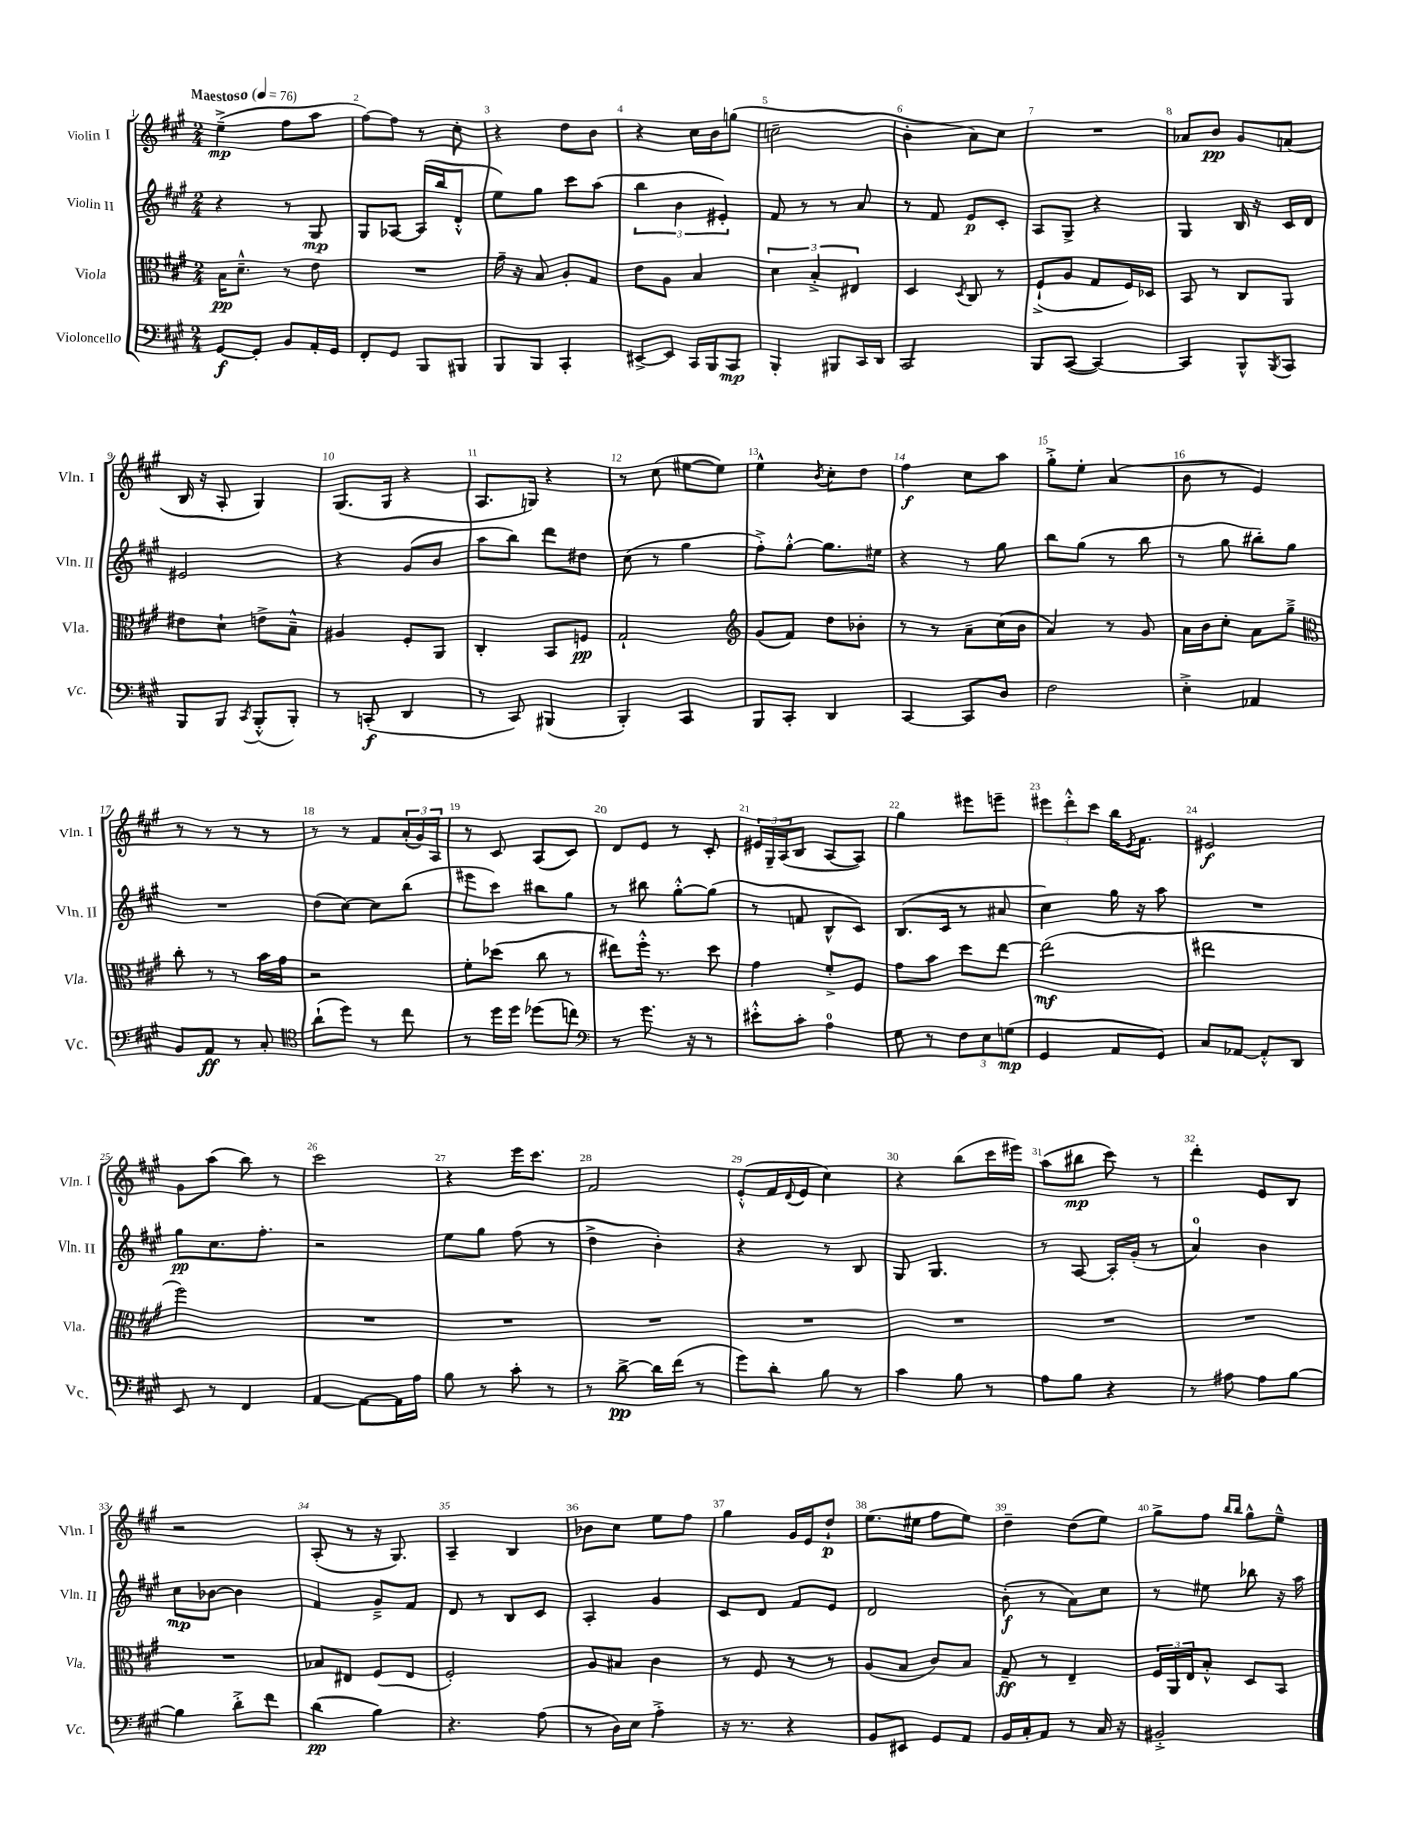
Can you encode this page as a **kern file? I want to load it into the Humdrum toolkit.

**kern	**kern	**kern	**kern
*staff4	*staff3	*staff2	*staff1
*clefF4	*clefC3	*clefG2	*clefG2
*k[f#c#g#]	*k[f#c#g#]	*k[f#c#g#]	*k[f#c#g#]
*M2/4	*M2/4	*M2/4	*M2/4
*MM76	*MM76	*MM76	*MM76
[8GG#	16B	4r	(4ee~^
.	8.d~^^	.	.
8GG#']	.	.	.
8BB	8r	8r	8ff#
16AA'	8e	8G#	8aa
16GG#	.	.	.
=	=	=	=
8FF#'	2r	8G#	[8ff#)
8GG#	.	[8A-	8ff#]
8BBB	.	(16A-]	8r
.	.	16bb	.
8BBB#	.	8d'^^	8cc#'
=	=	=	=
8BBB	16g#~	8ee)	4r
.	16r	.	.
8BBB	8B	8gg#	.
4CC#'	8A'	8ccc#	8dd
.	8G#	(8aa	8b
=	=	=	=
[8EE#^	8e	6bb	4r
8EE#]	8A	.	.
.	.	6b	.
16CC#	4B	.	16cc#
16BBB	.	.	16b
.	.	6e#')	.
8CC#	.	.	(8gg
=	=	=	=
4BBB'	6d	8f#	2cc~
.	.	8r	.
.	6B'^	.	.
8BBB#	.	8r	.
.	6E#	.	.
16CC#	.	8a	.
16DD	.	.	.
=	=	=	=
2CC#	4D	8r	4b'
.	.	8f#	.
.	8qD	.	.
.	8C#	8e	8a)
.	8r	8c#'	8cc#
=	=	=	=
8BBB	(8F#`^	8A	2r
([8CC#	8A	8G#^	.
4CC#_)	8G#	4r	.
.	16F#)	.	.
.	16D-	.	.
=	=	=	=
4CC#]	8BB	4G#	8a-
.	8r	.	8b
8BBB^^	8C#	16B	8g#
.	.	16r	.
8qBBB	.	.	.
8CC#	8AA	16c#	(8a
.	.	16d	.
=	=	=	=
8BBB	8e#	2e#	16B
.	.	.	16r
8BBB	8d`	.	8A'
8qCC#	.	.	.
(8BBB'^^	8e^	.	4G#)
8BBB')	8B~^^	.	.
=	=	=	=
8r	4A#	4r	(8.G#
(8CC'	.	.	.
.	.	.	16G#
4DD	8F#'	(8g#	4r
.	8AA	8b	.
=	=	=	=
8r	4C#'	8aa	8.A
8CC#)	.	8bb)	.
.	.	.	16G)
(4BBB#	8BB	8ddd	4r
.	8F	8dd#	.
=	=	=	=
4BBB')	2G#`	(8cc#	8r
.	.	8r	(8cc#
4CC#	.	4gg#	[8ee#
.	.	.	8ee#])
=	=	=	=
*	*clefG2	*	*
8BBB	(8g#	8ff#'^)	4ee^^
8CC#'	8f#)	[8gg#'^^	.
.	.	.	8qb
4DD	8dd	8.gg#]	8cc#'
.	8b-'	.	8dd
.	.	16ee#	.
=	=	=	=
[4CC#	8r	4r	4ff#
.	8r	.	.
8CC#]	8a~	8r	8cc#
8D	(16cc#	8gg#	8aa
.	16b	.	.
=	=	=	=
2F#	4a)	8bb	8gg#'^
.	.	(8gg#	8ee'
.	8r	8r	(4a
.	8g#	8bb	.
=	=	=	=
4E'^	16a	8r	8b
.	16b	.	.
.	8cc#'	8gg#	8r
4AA-	8a	8bb#')	4e)
.	8gg#~^	8gg#	.
=	=	=	=
*	*clefC3	*	*
8BB	8cc#'	2r	8r
8AA	8r	.	8r
8r	8r	.	8r
8C#'	16b	.	8r
.	16g#	.	.
=	=	=	=
*clefC4	*	*	*
(8a`	2r	(8dd	8r
8dd)	.	[8cc#)	8r
8r	.	8cc#]	8f#
8cc#	.	(8bb	(24a'
.	.	.	24g#)
.	.	.	24A
=	=	=	=
8r	8f#'	8eee#	8r
16dd	(8dd-	8ccc#)	8c#
16dd	.	.	.
(8dd-	8cc#	8bb#	(8A
8cc)	8r	8gg#	8c#)
=	=	=	=
*clefF4	*	*	*
8r	8ee#)	8r	8d
8.g#	16ff#'^^	8bb#	8e
.	8.r	.	.
.	.	[8gg#'^^	8r
16r	.	.	.
8r	8dd	(8gg#]	8c#'
=	=	=	=
8e#'^^	4g#	8r	24e#
.	.	.	24G#~
.	.	.	(24A
8c#'	.	8f	8B
4A	8f#'^	8B^^	[8A
.	8F#	8c#)	8A])
=	=	=	=
8G#	8g#	(8.B	4gg#
8r	8b	.	.
.	.	16c#	.
12F#	8dd	8r	8eee#
12E	.	.	.
.	[8ee	8a#	8eee~
(12G	.	.	.
=	=	=	=
4GG#	(2ee]	4cc#)	12eee#
.	.	.	12ddd'^^
.	.	.	12ccc#
8AA	.	16gg#	16bb
.	.	.	8qe
.	.	16r	8.f#
8GG#)	.	8aa	.
=	=	=	=
8C#	2ee#	2r	2e#
[8AA-	.	.	.
8AA-'^^]	.	.	.
8DD	.	.	.
=	=	=	=
8EE	2ff#)	8gg#	8g#
8r	.	8.cc#	(8aa
4FF#	.	.	8bb)
.	.	8.ff#'	.
.	.	.	8r
=	=	=	=
[4AA	2r	2r	2ccc#
8AA_	.	.	.
16AA]	.	.	.
16A	.	.	.
=	=	=	=
8B	2r	8ee	4r
8r	.	8gg#	.
8c#'	.	(8ff#	16eee
.	.	.	8.ccc#
8r	.	8r	.
=	=	=	=
8r	2r	4dd^	2f#
[8d^	.	.	.
16d]	.	4b')	.
(16f#	.	.	.
8r	.	.	.
=	=	=	=
8g#)	2r	4r	(8e'^^
8d'	.	.	16f#
.	.	.	8qqd
.	.	.	16e
8B	.	8r	4cc#)
8r	.	8B	.
=	=	=	=
4c#	2r	8G#	4r
.	.	4.G#	.
8B	.	.	(8bb
8r	.	.	16ccc#
.	.	.	16eee#)
=	=	=	=
8A	2r	8r	(8aa
8B	.	[8A	8bb#
4r	.	16A']	8ccc#)
.	.	(16g#'	.
.	.	8r	8r
=	=	=	=
8r	2r	4a)	4ddd'
8A#	.	.	.
8A#	.	4b	8e
[8B	.	.	8B
=	=	=	=
4B]	2r	8cc#	2r
.	.	[8b-	.
8d'^	.	4b-]	.
8f#	.	.	.
=	=	=	=
(4d	8B-	4f#	(8A'
.	8E#	.	8r
4B)	(8F#	8g#~^	16r
.	.	.	8.G#)
.	8E#	8f#	.
=	=	=	=
4.r	2F#')	8d	4A~
.	.	8r	.
.	.	8B	4B
(8A	.	8c#	.
=	=	=	=
8r	8A	4A'	8b-
16D)	8B#	.	8cc#
16E	.	.	.
4A'^	4c#	4g#	8ee
.	.	.	8ff#
=	=	=	=
16r	8r	8c#	4gg#
8.r	.	.	.
.	8F#	8d	.
4r	8r	8f#	16g#
.	.	.	16e
.	8r	8e	8dd`
=	=	=	=
8BB	(8A	2d	(8.ee
8EE#	8B	.	.
.	.	.	16ee#
8GG#	8c#)	.	8ff#
8AA	8B	.	8ee#)
=	=	=	=
16BB	8G#~	(8b'	4dd~
16C#'	.	.	.
8AA	8r	8r	.
8r	4E~	8a)	(8dd
16C#	.	8cc#	8ee)
16r	.	.	.
=	=	=	=
2BB#'^	24F#	8r	8gg#^
.	24AA	.	.
.	24E	.	.
.	8B'^^	8ee#	8ff#
.	.	.	16qqbb
.	.	.	16qqbb
.	8D	8bb-	8gg#^^
.	8BB	16r	8ee~^^
.	.	16aa	.
==	==	==	==
*-	*-	*-	*-
